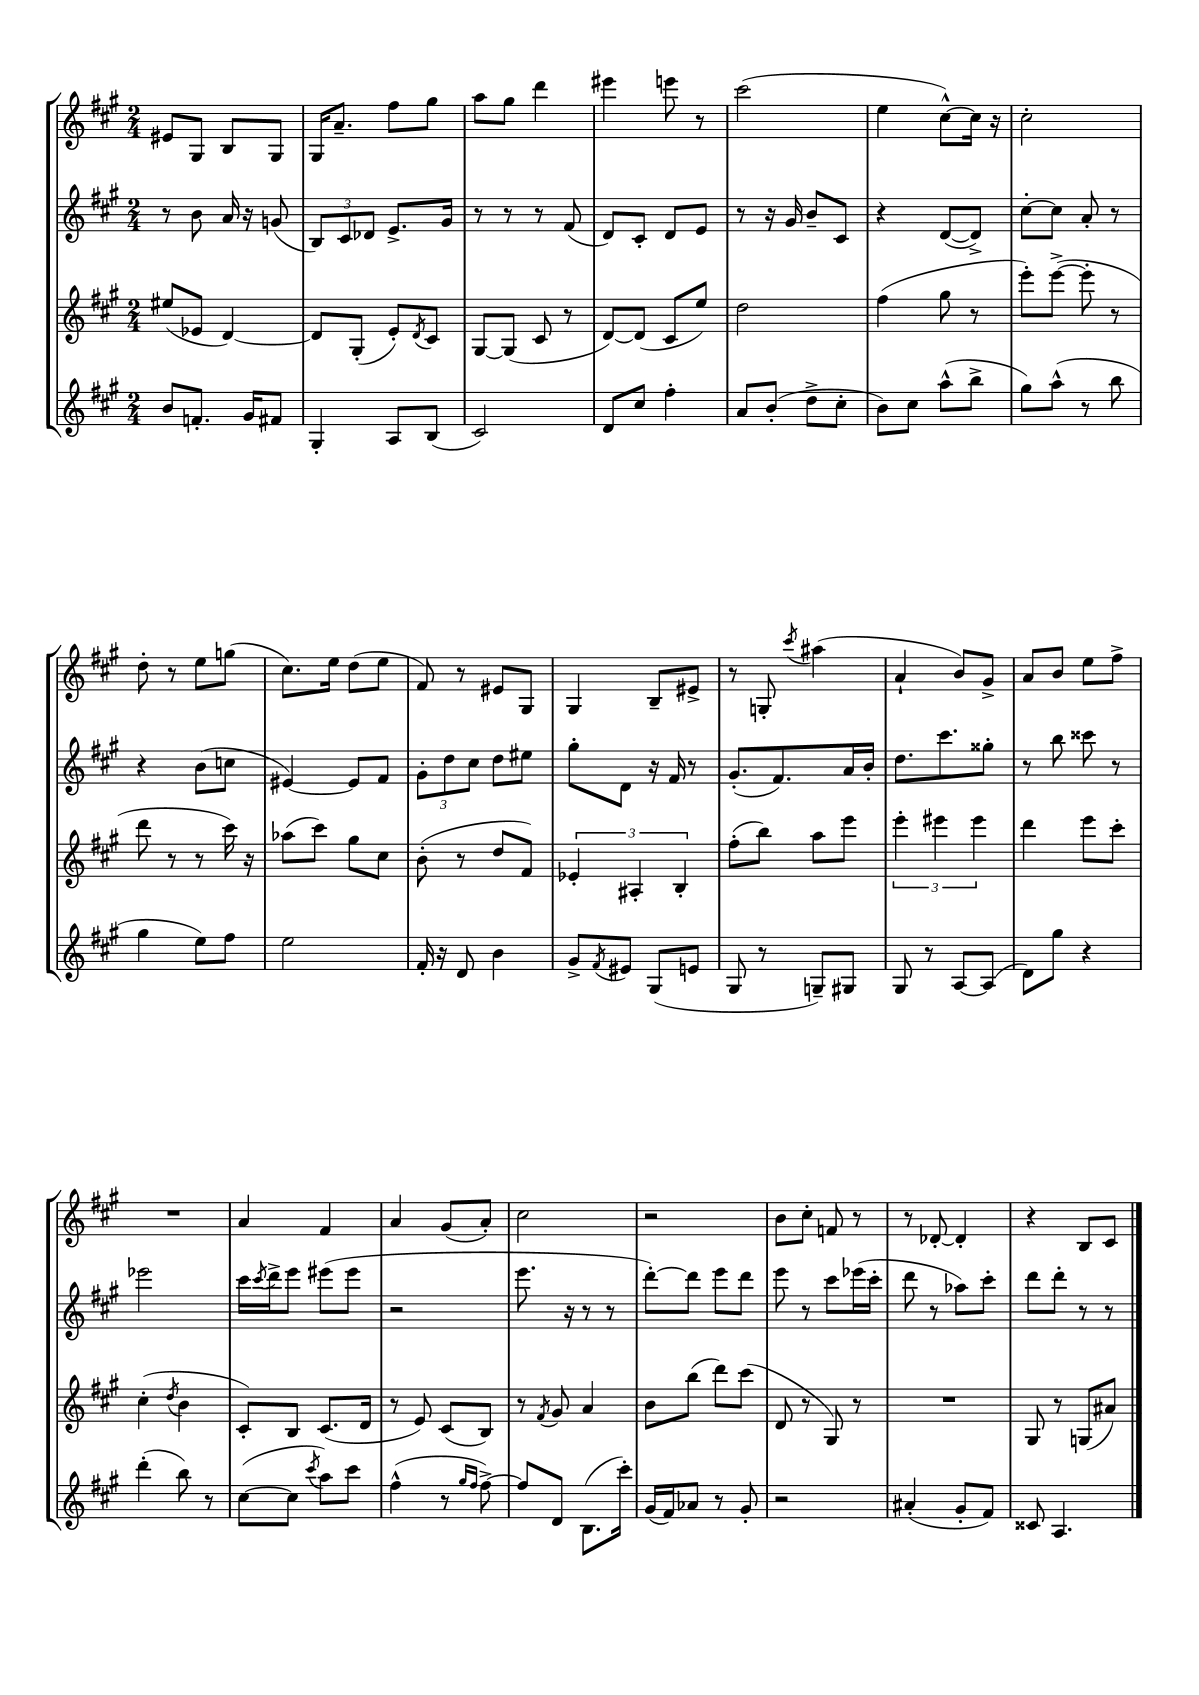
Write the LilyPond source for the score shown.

<<
\new StaffGroup <<
\new Staff = "s0" {
    \clef treble \key a \major \numericTimeSignature \time 2/4
    eis'8 gis8 b8 gis8 |
    gis16 a'8.-- fis''8 gis''8 |
    a''8 gis''8 d'''4 |
    eis'''4 e'''8 r8 |
    cis'''2( |
    e''4 cis''8~-^) cis''16 r16 |
    cis''2-. |
    d''8-. r8 e''8 g''8( |
    cis''8.) e''16 d''8( e''8 |
    fis'8) r8 eis'8 gis8 |
    gis4 b8-- eis'8-> |
    r8 g8-. \acciaccatura { cis'''8 } ais''4( |
    a'4-! b'8) gis'8-> |
    a'8 b'8 e''8 fis''8-> |
    R2 |
    a'4 fis'4 |
    a'4 gis'8( a'8-.) |
    cis''2 |
    r2 |
    b'8 cis''8-. f'8 r8 |
    r8 des'8~-. des'4-. |
    r4 b8 cis'8 \bar "|." |
}
\new Staff = "s1" {
    \clef treble \key a \major \numericTimeSignature \time 2/4
    r8 b'8 a'16 r16 g'8( |
    \tuplet 3/2 { b8) cis'8 des'8 } e'8.-> gis'16 |
    r8 r8 r8 fis'8( |
    d'8) cis'8-. d'8 e'8 |
    r8 r16 gis'16 b'8-- cis'8 |
    r4 d'8~( d'8->) |
    cis''8~-. cis''8 a'8-. r8 |
    r4 b'8( c''8 |
    eis'4~) eis'8 fis'8 |
    \tuplet 3/2 { gis'8-. d''8 cis''8 } d''8 eis''8 |
    gis''8-. d'8 r16 fis'16 r8 |
    gis'8.-.( fis'8.) a'16 b'16-. |
    d''8. cis'''8. gisis''8-. |
    r8 b''8 cisis'''8 r8 |
    ees'''2 |
    cis'''16 \acciaccatura { cis'''8 } d'''16-> e'''8 eis'''8( eis'''8 |
    r2 |
    e'''8. r16 r8 r8 |
    d'''8~-.) d'''8 e'''8 d'''8 |
    e'''8 r8 cis'''8 ees'''16( cis'''16-. |
    d'''8 r8 aes''8) cis'''8-. |
    d'''8 d'''8-. r8 r8 \bar "|." |
}
\new Staff = "s2" {
    \clef treble \key a \major \numericTimeSignature \time 2/4
    eis''8( ees'8 d'4~) |
    d'8 gis8-.( e'8-.) \acciaccatura { d'8 } cis'8 |
    gis8~ gis8( cis'8 r8 |
    d'8~) d'8( cis'8 e''8) |
    d''2 |
    fis''4( gis''8 r8 |
    e'''8-.) e'''8~->( e'''8-. r8 |
    d'''8 r8 r8 cis'''16) r16 |
    aes''8( cis'''8) gis''8 cis''8 |
    b'8-.( r8 d''8 fis'8) |
    \tuplet 3/2 { ees'4-. ais4-. b4-. } |
    fis''8-.( b''8) a''8 e'''8 |
    \tuplet 3/2 { e'''4-. eis'''4 eis'''4 } |
    d'''4 e'''8 cis'''8-. |
    cis''4-.( \acciaccatura { d''8 } b'4 |
    cis'8-.) b8 cis'8.( d'16 |
    r8 e'8) cis'8( b8) |
    r8 \acciaccatura { fis'8 } gis'8 a'4 |
    b'8 b''8( d'''8) cis'''8( |
    d'8 r8 gis8) r8 |
    R2 |
    gis8 r8 g8( ais'8) \bar "|." |
}
\new Staff = "s3" {
    \clef treble \key a \major \numericTimeSignature \time 2/4
    b'8 f'8.-. gis'16 fis'8 |
    gis4-. a8 b8( |
    cis'2) |
    d'8 cis''8 fis''4-. |
    a'8 b'8-.( d''8-> cis''8-. |
    b'8) cis''8 a''8-^( b''8-> |
    gis''8) a''8-^( r8 b''8 |
    gis''4 e''8) fis''8 |
    e''2 |
    fis'16-. r16 d'8 b'4 |
    gis'8-> \acciaccatura { fis'8 } eis'8 gis8( e'8 |
    gis8 r8 g8--) gis8 |
    gis8 r8 a8~ a8( |
    d'8) gis''8 r4 |
    d'''4-.( b''8) r8 |
    cis''8~( cis''8 \acciaccatura { cis'''8 } a''8) cis'''8 |
    fis''4-^( r8 \grace { gis''16 fis''16 } fis''8~->) |
    fis''8 d'8 b8.( cis'''16-.) |
    gis'16( fis'16) aes'8 r8 gis'8-. |
    r2 |
    ais'4-.( gis'8-. fis'8) |
    cisis'8 a4. \bar "|." |
}
>>
>>
\layout { \context { \Score \remove "Bar_number_engraver" } }
